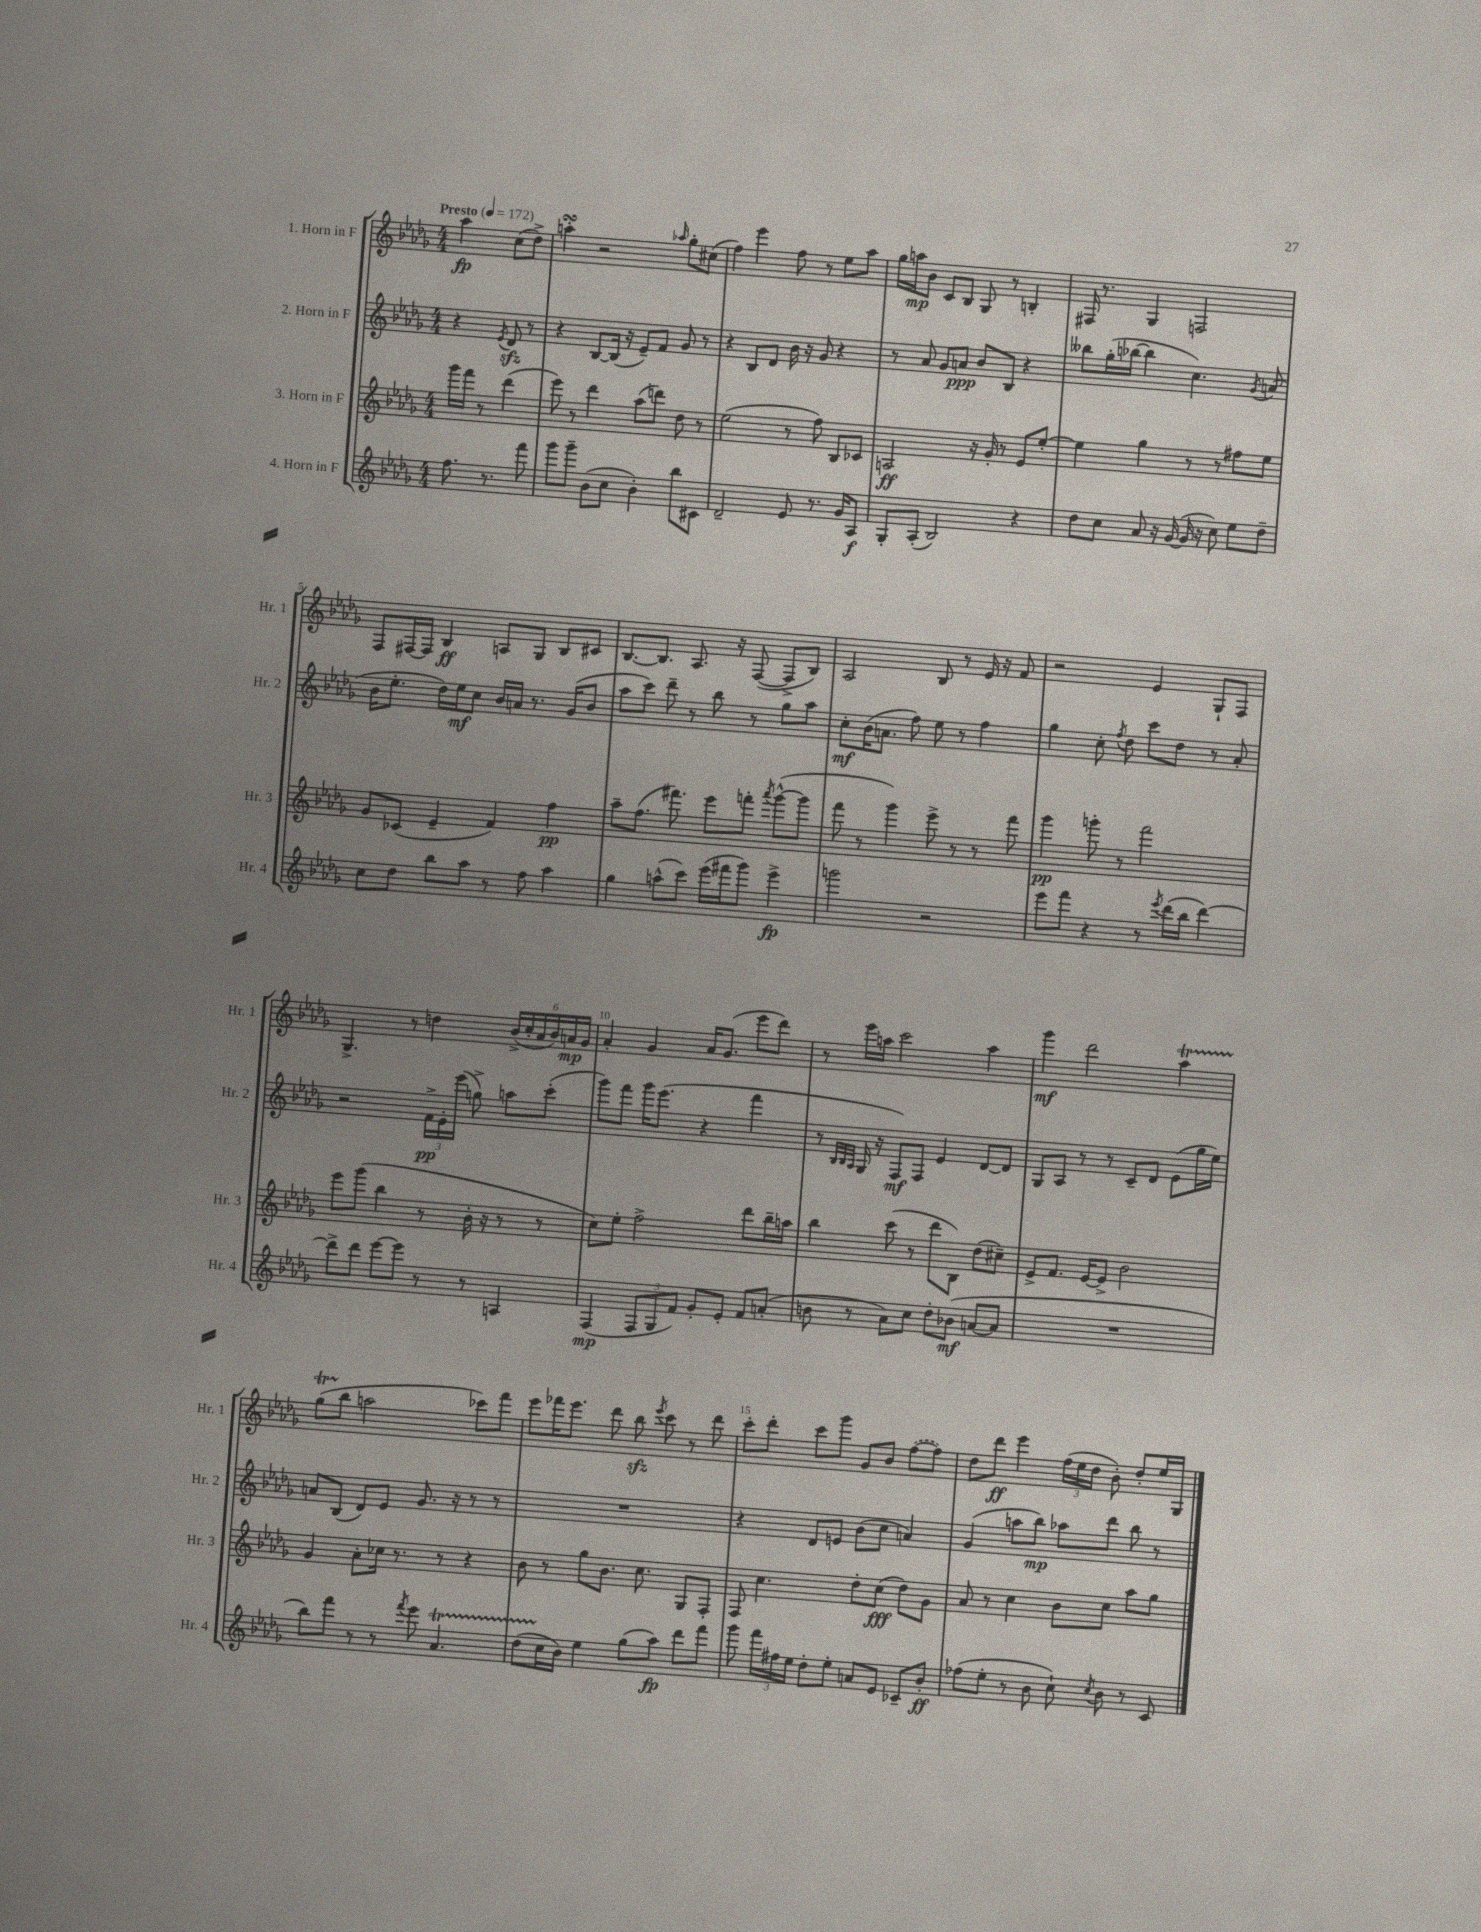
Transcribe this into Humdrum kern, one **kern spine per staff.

**kern	**kern	**kern	**kern
*staff4	*staff3	*staff2	*staff1
*clefG2	*clefG2	*clefG2	*clefG2
*k[b-e-a-d-g-]	*k[b-e-a-d-g-]	*k[b-e-a-d-g-]	*k[b-e-a-d-g-]
*M4/4	*M4/4	*M4/4	*M4/4
*MM172	*MM172	*MM172	*MM172
8.ff\	16ggg-\LL	4r	4aa-\
.	16fff\JJ	.	.
.	8r	.	.
8.r	.	.	.
.	.	8qe-/	.
.	(4ddd-\	8d-/	(8cc\L
8fff\	.	8r	8dd-^\J)
=	=	=	=
8ggg-\L	8eee-\)	4r	4aa'\
8ggg-~\J	8r	.	.
(8b-\L	4ddd-\	[8B-/L	2r
8cc\J	.	(16B-/]Jk	.
.	.	16r	.
4b-'\)	(8aa-\L	8e-~/L)	.
.	8ddd\J)	8f/J	.
.	.	.	16qqaa-/
8bb-\L	8dd-\	8g-/	8gg-'\L
8c#\J	8r	8r	(8cc#\J
=	=	=	=
2d-~/	(2ee-\	4r	4ff\)
.	.	8B-/L	4eee-\
.	.	8d-/J	.
8e-/	8r	16b-\	8ff\
.	.	16r	.
8.r	8ff\)	8g-/	8r
.	8B-/L	4r	8ee-\L
16g-/LK	.	.	.
8A-/J	8c-/J	.	8aa-\J
=	=	=	=
8G-'/L	2A/	8r	16gg-\LL
.	.	.	16aa\J
(8A-'/J	.	8a-/	8b-\J
2B-/)	.	8g-/L	8c/L
.	.	8a/J	8B-/J
.	16r	8b-/L	8G-/
.	16g-'/	.	.
.	8r	8B-/J	8r
4r	8e-/L	4r	4B'/
.	[8ee-'/J	.	.
=	=	=	=
8dd-\L	4ee-\]	8bb--\L	16F#/
.	.	.	8.r
8cc\J	.	(16gg-'\L	.
.	.	[16bb-\JJ	.
8a-/	4gg-\	4bb-\]	4G-/
16r	.	.	.
([16g-/	.	.	.
16g-/]	8r	4.cc\)	2F/
16r	.	.	.
8cc\)	8r	.	.
8ee-\L	8ff#\L	.	.
.	.	8qg-/	.
8dd-~\J	8ee-\J	(8a/	.
=	=	=	=
8cc\L	8g-/L	16b-\LK	8F/L
.	.	8.ee-'\J	.
8dd-\J	(8c-/J	.	[16F#/L
.	.	.	16F#/]JJ
8bb-\L	4e-~/	16dd-\LL)	4B-/
.	.	16ee-\J	.
8aa-\J	.	8cc\J	.
8r	4f/)	16b-/LL	8A/L
.	.	16a/JJ	.
8ff\	.	8.r	8G-/J
4aa-\	4ff\	.	8B-/L
.	.	(16g-/LK	.
.	.	8b-/J	8c#/J
=	=	=	=
4gg-\	8aa-~\L	8aa-\L	[8.B-/L
.	(8.ff\J	8ccc\J)	.
.	.	.	8.B-/]J
(8aa^^\L	.	8ddd-~\	.
.	8.fff#\)	.	.
8ccc\J)	.	8r	8.A-/
(16eee-\LL	8eee-\L	8bb-\	.
16fff#\J	.	.	16r
8ggg-\J)	8fff'\J	8r	([8F/
.	8qaaa-/	.	.
4eee-^\	([8ggg-^^\L	8gg-\L	8F^/]L
.	8ggg-\]J	8aa-\J	8B-/J)
=	=	=	=
2ggg\	8fff\	8cc'\L	2A-/
.	8r	(16b-\K	.
.	.	8.a\J	.
.	4ggg-\)	.	.
.	.	8ff\)	.
2r	8eee-^\	8ee-\	8B-/
.	8r	8r	8r
.	8r	4ff\	16e-/
.	.	.	16r
.	8fff\	.	8f/
=	=	=	=
8eee-\L	4ggg-\	4gg-\	2r
8fff\J	.	.	.
4r	8ggg'\	8cc'\	.
.	.	8qff/	.
.	8r	8dd-\	.
8r	2fff\	8ccc\L	4e-/
8qeee-/	.	.	.
(16ddd-\LL	.	8dd-\J	.
16bb-\JJ	.	.	.
[4ddd-\)	.	8r	8G-`/L
.	.	8a-'/	8F/J
=	=	=	=
8ddd-^\]L	8eee-\L	2r	4.G-^/
8ddd-\J	(8ggg-\J	.	.
[8eee-\L	4bb-\	.	.
8eee-\]J	.	.	8r
8r	8r	24f^\LL	4dd\
.	.	24e-'\	.
.	.	(24eee-\JJ	.
8r	16b-'\	8gg^\)	.
.	16r	.	.
4A/	8r	8aa\L	(24b-^/LL
.	.	.	24cc'/
.	.	.	24a-/
.	8r	(8ccc'\J	24b-/)
.	.	.	24a/
.	.	.	24g-/JJ
=	=	=	=
(4F/	8cc\L)	8ggg-\L)	4a-'/
.	8ee-'\J	8fff\J	.
12F/L	2ff^\	16ggg-\LK	4g-/
.	.	(8.eee-\J	.
12G-/	.	.	.
12f/J)	.	.	.
8g-'/L	.	4r	16a-/LK
.	.	.	(8.g-/J
8e-'/J	.	.	.
8f/L	8ddd-\L	4fff\	8eee-\L
(8a'/J	16bb-~\L	.	8ddd-\J)
.	16aa\JJ	.	.
=	=	=	=
8b\	4bb-\	8r	8r
.	.	32qqB-/LLL	.
.	.	32qqB-/	.
.	.	32qqA-/JJJ	.
8r	.	16G-/	16eee-\LL
.	.	16r	16aa\JJ
8a-\L)	(8ccc\	8F/L)	2ccc\
8cc\J	8r	8F/J	.
8dd-'\L	8ddd-\L	4e-/	.
(8b-\J	8B-\J)	.	.
[8a/L	(8dd-\L	[8d-/L	4aa\
8a/]J	8cc#~\J)	8d-/]J	.
=	=	=	=
1r	8e-^/L	8G-/L	4ggg-\
.	8.f/J	8A-/J	.
.	.	8r	2ddd-\
.	[16e-/LK	.	.
.	8e-^/]J	8r	.
.	2b-\	8c~/L	.
.	.	8d-/J	.
.	.	(8e-\L	4aa-\
.	.	16gg-\L	.
.	.	16ee-\JJ)	.
=	=	=	=
8bb-\L)	4g-/	8a/L	(8gg-\L
8fff\J	.	(8B-/J	8bb-\J
8r	8a-'\L	8d-/L)	2aa\
8r	16cc-\Jk	8e-/J	.
.	8.r	.	.
8qfff/	.	.	.
8eee-\	.	8.g-/	.
4.a-/	8r	.	.
.	.	16r	.
.	4r	8r	8ccc-\L)
.	.	8r	8fff\J
=	=	=	=
(8dd-\L	8b-\	1r	8eee-\L
16cc\L	8r	.	16fff-\K
16b-\JJ)	.	.	8.eee-\J
4ee-\	8gg-\L	.	.
.	8.b-\J	.	8ddd-\
(8gg-\L	.	.	8bb-\
.	8.cc\	.	.
.	.	.	8qeee-/
8aa-\J)	.	.	8ccc\
8ddd-\L	8G-/L	.	8r
8fff\J	8F'/J	.	8ddd-\
=	=	=	=
8ggg-\	8F/	4r	8ccc'\L
24fff\LL	4.cc\	.	8ddd-'\J
24ff#\	.	.	.
24ee-\JJ	.	.	.
8dd-'\L	.	8d-/L	8ccc\L
8ee-'\J	.	8e/J	8ggg-\J
8a/L	8dd-'\L	(8b-\L	8g-/L
8e-/J	(8cc\J	8cc\J	8b-/J
8c-~/L	8dd-\L)	4a/)	([8ff\L
8b-'/J	8g-\J	.	8ff\]J)
=	=	=	=
(8ff-\L	8a-/	(4g-/	8dd-\L
8ee-'\J	8r	.	8ddd-\J
8r	4cc\	8aa\L	4eee-\
8b-\	.	8bb-\J)	.
8cc`\)	8b-\L	8aa-\L	(24ff\LL
.	.	.	24ee-\
.	.	.	24dd-\JJ
8qcc/	.	.	.
8b-\	8cc\J	8ddd-\J	8b-'\)
8r	8aa-\L	8bb-\	8dd-'/L
8c/	8gg-\J	8r	16ee-/L
.	.	.	16G-/JJ
==	==	==	==
*-	*-	*-	*-
